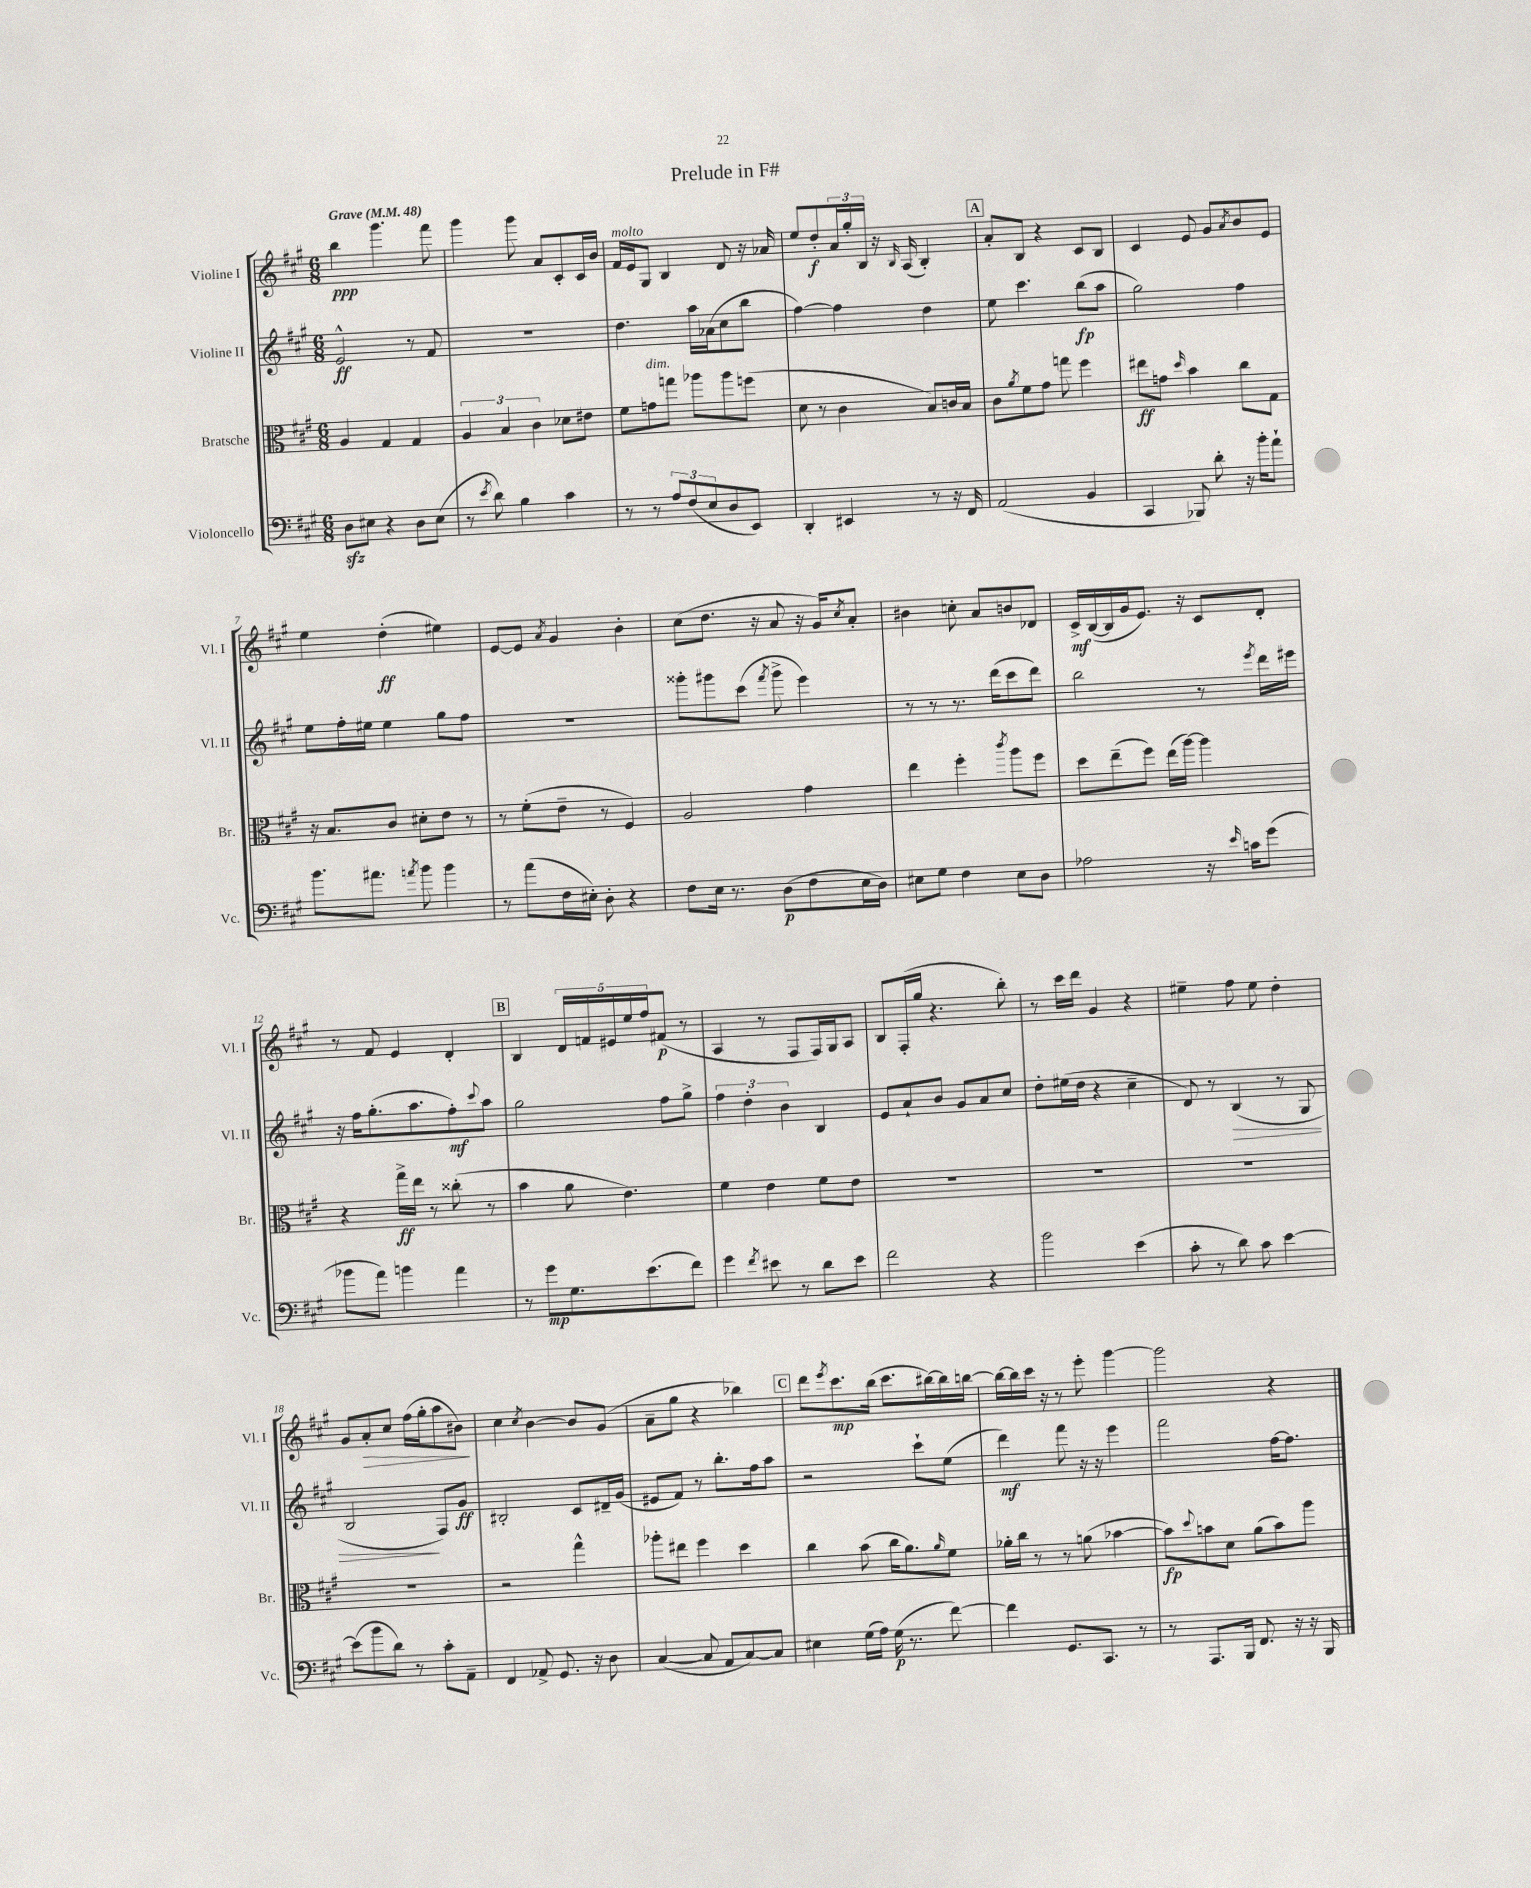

**kern	**kern	**kern	**kern
*staff4	*staff3	*staff2	*staff1
*clefF4	*clefC3	*clefG2	*clefG2
*k[f#c#g#]	*k[f#c#g#]	*k[f#c#g#]	*k[f#c#g#]
*M6/8	*M6/8	*M6/8	*M6/8
*MM48	*MM48	*MM48	*MM48
8D	4A	2e^^	4bb
8E#	.	.	.
4r	4G#	.	4.ggg#
8D	4G#	8r	.
(8E#	.	8f#	8fff#
=	=	=	=
8r	6A	2.r	4ggg#
8qe	.	.	.
8d)	.	.	.
.	6B	.	.
4B	.	.	8ggg#
.	6c#	.	.
.	.	.	8a
4c#	8d-	.	8c#'
.	8e#	.	16c#
.	.	.	16b
=	=	=	=
8r	8f#	4.dd	16f#
.	.	.	16e
8r	8g	.	8G#
12A	8gg	.	4B
(12F#	.	.	.
.	8aa-	16aa	.
12E	.	.	.
.	.	(16a-	.
8D	8aa-	8cc#	8d
8EE)	(8ff	8bb	16r
.	.	.	16a-
=	=	=	=
4DD'	8d	[4ff#)	8ee
.	8r	.	8dd'
4EE#	4c#	4ff#]	24a
.	.	.	24gg#'
.	.	.	24B
.	.	.	16r
.	.	.	16qqB
.	.	.	(16A
8r	8B)	4dd	4B')
16r	16c	.	.
16FF#	16B	.	.
=	=	=	=
(2AA	8c#	8ee	8a'
.	8qa	.	.
.	8f#	4.ccc#	8B
.	8g#	.	4r
.	8gg	.	.
4BB	4ff#	(8bb	8c#
.	.	8aa	8B
=	=	=	=
4CC#	8ee#	2gg#)	4c#
.	8g	.	.
.	16qqdd	.	.
8BBB-)	4b	.	8e
8d'	.	.	8g#
.	.	.	8qa
16r	8cc#	4ff#	8b
16b'	.	.	.
8a`	8G#	.	8e
=	=	=	=
8.b	16r	8ee	4ee
.	8.B	.	.
.	.	16ff#'	.
8.a#	.	16ee#	.
.	8c#	4ee#	(4dd'
8qa	.	.	.
8b	8d#'	.	.
4b	8e	8gg#	4ee#)
.	8r	8ff#	.
=	=	=	=
8r	8r	2.r	[8e
(8a	(8f#'	.	8e]
.	.	.	8qa
16F#	8e~	.	4g#
16E#')	.	.	.
8D'	8r	.	.
4r	4F#)	.	4b'
=	=	=	=
8F#	2A	8ggg##'	(8cc#
16E	.	8ggg#	8.dd
8.r	.	.	.
.	.	(8ccc#	.
.	.	.	16r
.	.	8qfff#	.
(8D	.	8ggg#^	8a
8F#	4g#	4eee)	16r
.	.	.	16g#)
.	.	.	8qcc#
16E	.	.	8a'
16D)	.	.	.
=	=	=	=
8E#	4ee	8r	4b#
8G#	.	8r	.
4F#	4ff#'	8.r	8cc'
.	.	.	8a
.	.	(16ddd	.
.	8qccc#	.	.
8E#	8aa	8ccc#	8b
8D	8ff#	8ddd)	8d-
=	=	=	=
2A-	8dd	2bb	16c#^
.	.	.	([16B
.	(8ee~	.	16B]
.	.	.	16g#
.	8ff#)	.	8.e)
.	(16ee	.	.
.	[16aa)	.	16r
16r	4aa]	8r	8c#
16qqe	.	.	.
16c	.	.	.
.	.	8qeee	.
(8g#	.	16ddd	8d'
.	.	16eee#	.
=	=	=	=
8b-	4r	16r	8r
.	.	16ff#	.
8a)	.	(8.gg#'	8f#
4b	16gg#^	.	4e
.	16ee	8.aa	.
.	8r	.	.
4a	(8cc##'	8ff#')	4d'
.	.	8qqccc#	.
.	8r	8aa	.
=	=	=	=
8r	4b	2gg#	4B
8g#	.	.	.
8.G#	8a	.	20d
.	.	.	20f
.	.	.	20e#
.	4.e)	.	.
.	.	.	20ee
(8.e	.	.	.
.	.	.	20ff#
.	.	8ff#	(8f#
8f#)	.	8gg#^	8r
=	=	=	=
4g#	4f#	6ff#	4A
.	.	6dd'	.
8qf#	.	.	.
8e#	4e	.	8r
.	.	6b	.
8r	.	.	8F#
8d	8f#	4B	16F#)
.	.	.	16G#
8e#	8e	.	8A
=	=	=	=
2f#	2.r	8e	8B
.	.	8a`	(16F#'
.	.	.	16gg#
.	.	8b	4.r
.	.	8g#	.
4r	.	8a	.
.	.	8cc#	8bb')
=	=	=	=
2b	2.r	8dd'	8r
.	.	(16ee#	16ccc#
.	.	16dd	16ddd
.	.	4r	4g#
(4e	.	4cc#~	4r
=	=	=	=
8c#'	2.r	8d)	4ee#~
8r	.	8r	.
8d)	.	(4B	8ff#
8c#	.	.	8ee#
[4e	.	8r	4dd'
.	.	8G#	.
=	=	=	=
(8e]	2.r	2B	8g#
8b	.	.	8a'
8d)	.	.	8cc#
8r	.	.	(16ff#
.	.	.	16gg#'
8c#'	.	8F#)	8aa
8AA~	.	8g#	8b#)
=	=	=	=
4FF#	2r	2B#'	4cc#
.	.	.	8qcc#
8AA-^	.	.	[4b
8.GG#	.	.	.
.	4gg#^^	8c#	8b]
16r	.	.	.
8D	.	16d#~	(8g#
.	.	(16g#	.
=	=	=	=
([4C#	8aa-'	8e#	8a~
.	8ee#	8f#)	8gg#
8C#]	4ff#	8r	4r
8AA	.	8.bb'	.
[8C#)	4dd	.	4bb-)
.	.	16ff#	.
8C#]	.	8aa	.
=	=	=	=
4E#	4cc#	2r	8ddd
.	.	.	8qeee
.	.	.	8.ccc#
(16G#	(8b	.	.
16A)	.	.	(16bb
(16G#	16cc#	.	8.ccc#
8.r	8.a)	.	.
.	.	8ccc#`	.
.	.	.	[16bb#)
.	16qqa	.	.
[8f#)	8f#	(8ee	16bb#]
.	.	.	[16bb
=	=	=	=
4f#]	16a-'	4ddd)	16bb_
.	16cc#	.	16bb]
.	8r	.	16ccc#
.	.	.	16r
8.GG#	8r	8fff#	8r
.	(8a	16r	8eee'
8.CC#	.	16r	.
.	[4b-	4eee	[4ggg#
8r	.	.	.
=	=	=	=
8r	8b-])	2fff#	2ggg#]
.	8qqdd	.	.
8.AAA	8b	.	.
.	8d	.	.
16BBB	.	.	.
8.FF#	(8a	.	.
.	8b)	[16ff#	4r
16r	.	8.ff#]	.
16r	8aa	.	.
16BBB	.	.	.
==	==	==	==
*-	*-	*-	*-
